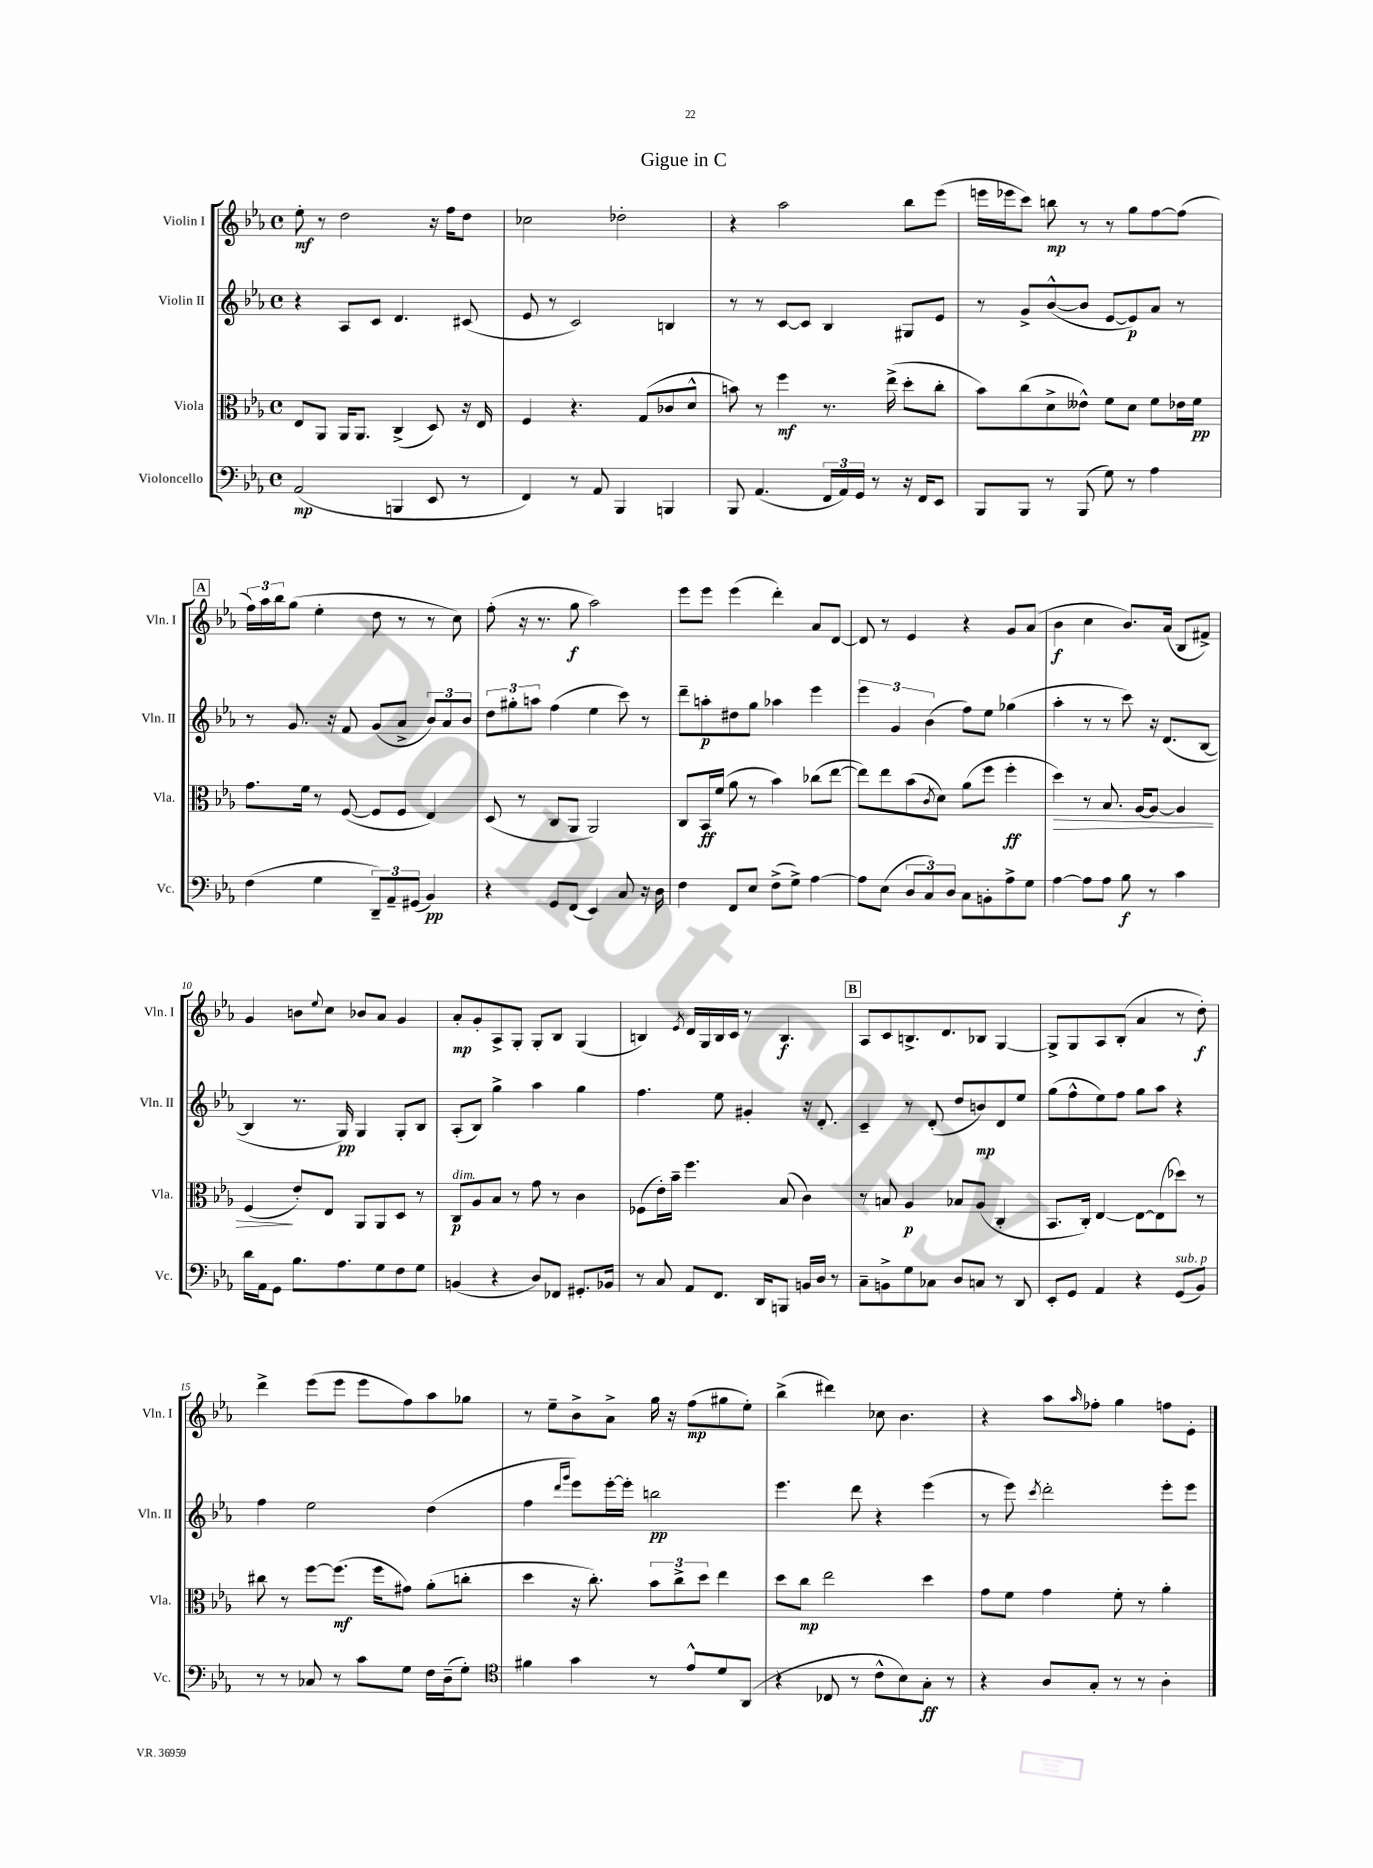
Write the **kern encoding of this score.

**kern	**kern	**kern	**kern
*staff4	*staff3	*staff2	*staff1
*clefF4	*clefC3	*clefG2	*clefG2
*k[b-e-a-]	*k[b-e-a-]	*k[b-e-a-]	*k[b-e-a-]
*M4/4	*M4/4	*M4/4	*M4/4
*met(c)	*met(c)	*met(c)	*met(c)
(2AA-	8E-	4r	8ee-'
.	8AA-	.	8r
.	16AA-	8A-	2dd
.	8.AA-	.	.
.	.	8c	.
4BBB	(4C^	4.d	.
8EE-	8D)	.	16r
.	.	.	16ff
8r	16r	(8c#	8dd
.	16E-	.	.
=	=	=	=
4FF)	4F	8e-	2cc-
.	.	8r	.
8r	4.r	2c)	.
8AA-	.	.	.
4BBB-	.	.	2dd-'
.	(8G	.	.
4BBB	8c-	4B	.
.	8d^^	.	.
=	=	=	=
8BBB-	8b)	8r	4r
(4.AA-	8r	8r	.
.	4ff	[8c	2aa-
.	.	8c]	.
24FF	8.r	4B-	.
24AA-)	.	.	.
24GG	.	.	.
8r	.	.	.
.	(16ee-^	.	.
16r	8dd'	8G#	8bb-
16FF	.	.	.
8EE-	8cc'	8e-	(8eee-
=	=	=	=
8BBB-	8b-)	8r	16eee
.	.	.	16eee-
8BBB-	(8cc	8g^	8ccc)
8r	8d^	([8b-^^	8bb
(8BBB-	8e--^^)	8b-]	8r
8G)	8f	[8e-	8r
8r	8d	8e-])	8gg
4A-	8f	8a-	[8ff
.	16e-	8r	(8ff]
.	16f	.	.
=	=	=	=
(4F	8.g	8r	24ff)
.	.	.	24aa-
.	.	.	24bb-
.	.	8.g	(8gg
.	16f	.	.
4G	8r	.	4ee-'
.	.	16r	.
.	([8F	8f	.
12DD~)	8F]	(8g	8dd
12AA-~	.	.	.
.	8F	8a-^	8r
(12GG#	.	.	.
4BB-)	4E-)	12b-)	8r
.	.	12a-	.
.	.	.	8cc)
.	.	12b-	.
=	=	=	=
4r	(8D	12dd	(8ff'
.	.	12gg#'	.
.	8r	.	16r
.	.	12aa	.
.	.	.	8.r
8GG	8C	(4ff	.
(8FF	8AA-	.	8gg
4EE-)	2AA-)	4ee-	2aa-)
8C	.	8ccc)	.
16r	.	8r	.
16D	.	.	.
=	=	=	=
4F	8C	8ddd~	8eee-
.	16BB-	8aa'	8eee-
.	(16f	.	.
8FF	8a-	8dd#	(4eee-
8E-	8r	8gg	.
(8F^	4b-)	4aa-	4ddd')
8G^)	.	.	.
[4A-	(8cc-	4eee-	8a-
.	[8ee-	.	[8d
=	=	=	=
8A-]	8ee-])	6eee-	8d]
(8E-	8ee-	.	8r
.	.	6g	.
12D	(8b-	.	4e-
12C)	.	(6b-	.
.	8qc	.	.
.	8d)	.	.
12D	.	.	.
8C	(8a-	8ff)	4r
8BB'	8ff	8ee-	.
8A-^	4ff'	(4gg-	8g
8G	.	.	(8a-
=	=	=	=
[4A-	4dd)	4aa-'	4b-
8A-]	8r	8r	4cc
8A-	8.B-	8r	.
8B-	.	8ccc)	8.b-)
.	[16A-	.	.
8r	8A-_	16r	.
.	.	(8.d	(16a-
4c	4A-]	.	8B-
.	.	[8B-	8f#^)
=	=	=	=
16d	(4F	4B-]	4g
16AA-	.	.	.
8GG	.	.	.
8.B-	8e-')	8.r	8b
.	.	.	8qqee-
.	8E-	.	8cc
8.A-	.	16G)	.
.	8AA-	4G	8b-
8G	8AA-	.	8a-
8F	8D	8G'	4g
8G	8r	8B-	.
=	=	=	=
(4BB	8C	(8A-'	8a-'
.	8A-	8B-)	8g'
4r	8B-	4gg^	8A-^
.	8r	.	8G'
8D)	8g	4aa-	8G'
8FF-	8r	.	8B-
8.GG#'	4c	4gg	(4G
16BB-	.	.	.
=	=	=	=
8r	(8F-	4.ff	4B)
8C	16e-')	.	.
.	16b-~	.	.
.	.	.	8qe-
8AA-	4.ff	.	16d
.	.	.	16G
8.FF	.	8ee-	16B
.	.	.	16c
.	.	4g#'	8r
16DD	.	.	.
8BBB	(8B-	.	4.B
16BB	4c)	16r	.
16D	.	8.d'	.
8r	.	.	.
=	=	=	=
8C~	8r	4c~	8A-
8BB^	8B	.	8c
8G	4A-	8r	8.B^
8C-	.	(8d'	.
.	.	.	8.d
8D	8B-	8dd	.
8C	(8A-	8b)	8B-
8r	4C'	8d	[4G
8DD	.	8ee-	.
=	=	=	=
8EE-'	8.BB-	(8gg	8G^]
8GG	.	8ff^^	8G
.	16C')	.	.
4AA-	[4E-	8ee-)	8A-
.	.	8ff	(8B-'
4r	8E-_	8gg	4a-
.	(8E-]	8aa-	.
(8GG	8dd-)	4r	8r
8BB-)	8r	.	8dd')
=	=	=	=
8r	8cc#	4ff	4ddd^
8r	8r	.	.
8C-	[8ff	2ee-	(8eee-
8r	(8.ff]	.	8eee-
8c	.	.	8eee-
.	16ff	.	.
8G	8g#)	.	8ff)
16F	(8a-'	(4dd	8aa-
(16D~	.	.	.
8G')	8cc'	.	8gg-
=	=	=	=
*clefC4	*	*	*
4f#	4dd	4ff	8r
.	.	.	8ee-~
.	.	16qqddd	.
.	.	16qqggg	.
4g	16r	8eee-)	8b-^
.	8.cc')	.	.
.	.	[16eee-'	8a-^
.	.	16eee-']	.
8r	12b-	2bb	16gg
.	.	.	16r
.	12cc^	.	.
8e-^^	.	.	(8ff
.	12dd	.	.
8d	4ee-	.	8gg#
(8AA-	.	.	8ee-')
=	=	=	=
4r	8dd	4.eee-	(4bb-^
.	8cc	.	.
8C-	2ee-	.	4ddd#)
8r	.	8ddd	.
8c^^	.	4r	8cc-
8B-)	.	.	4.b-
8G'	4dd	(4eee-	.
8r	.	.	.
=	=	=	=
4r	8g	8r	4r
.	8f	8eee-)	.
.	.	8qccc	.
8A-	4g	2ddd'	8aa-
.	.	.	16qqaa-
8G'	.	.	8ff-'
8r	8f'	.	4gg
8r	8r	.	.
4A-'	4a-'	8eee-'	8ff
.	.	8eee-	8e-'
==	==	==	==
*-	*-	*-	*-
